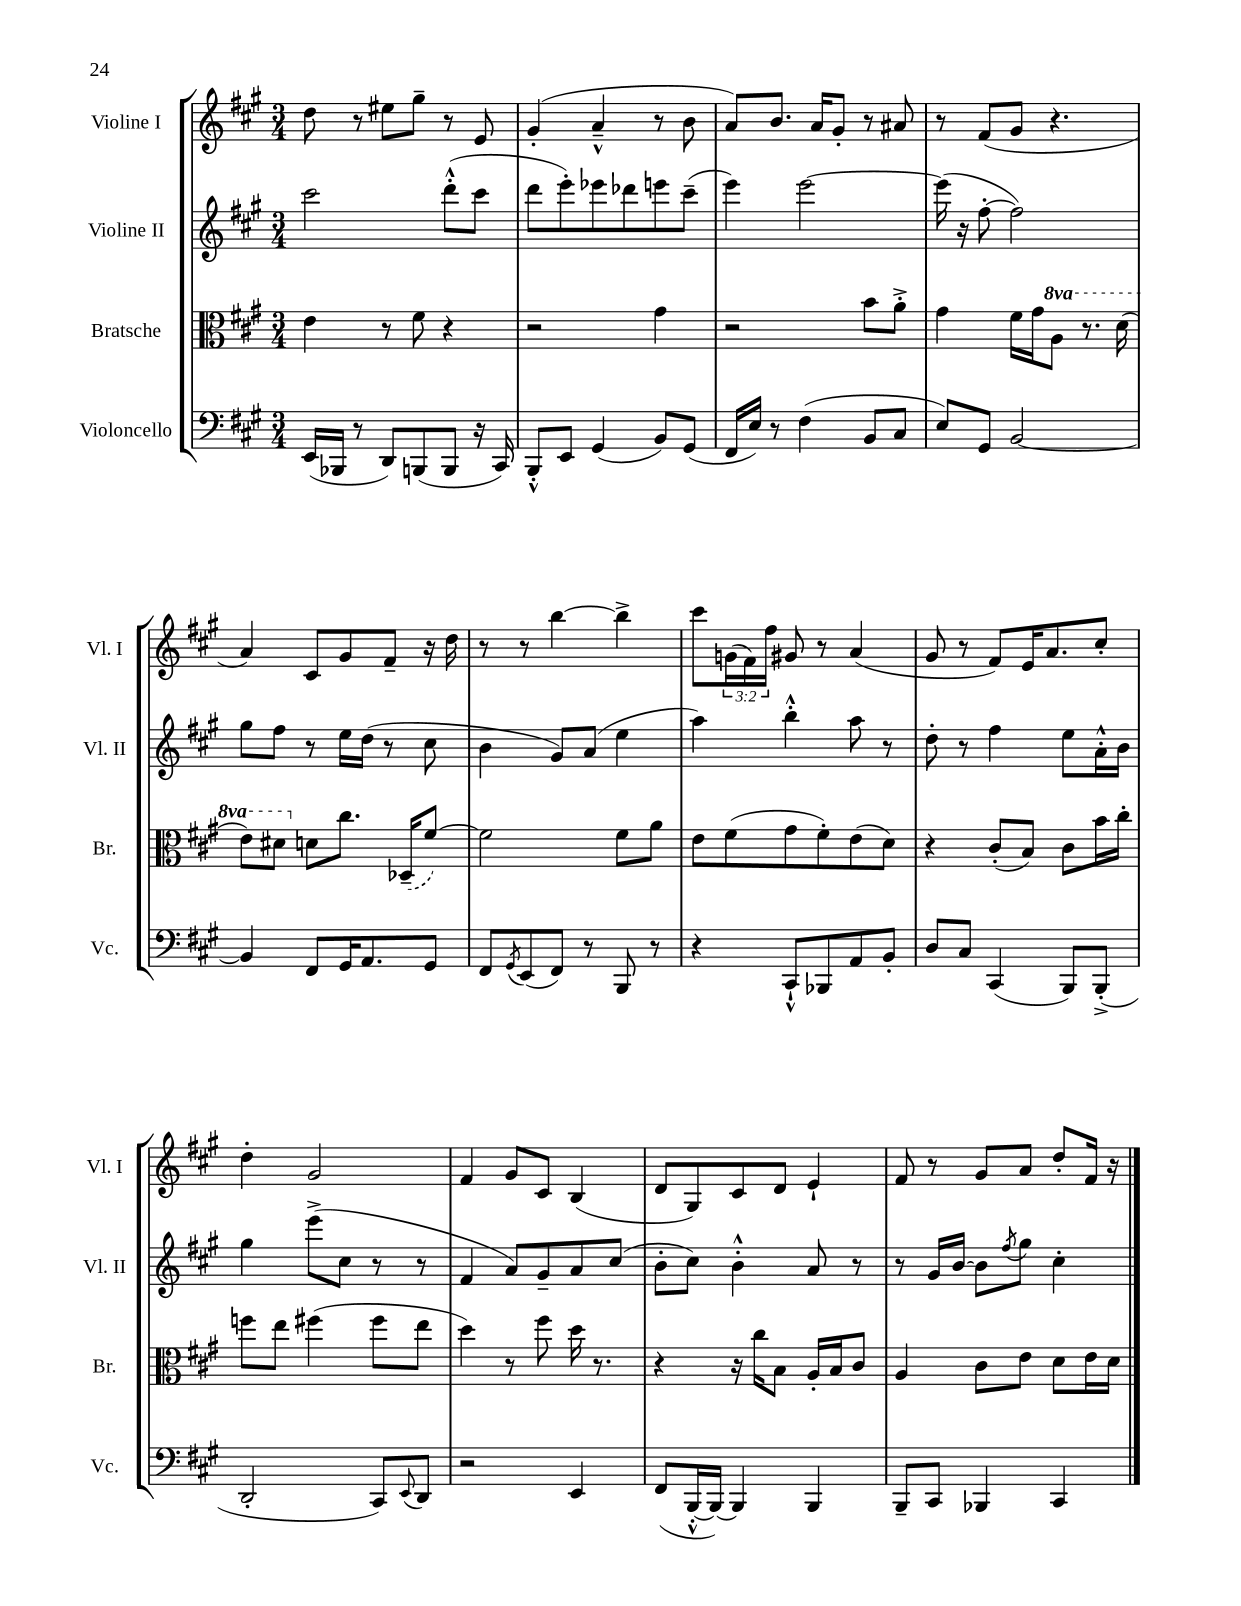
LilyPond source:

<<
\new StaffGroup <<
\new Staff = "s0" \with { instrumentName = "Violine I" shortInstrumentName = "Vl. I" } {
    \clef treble \key a \major \numericTimeSignature \time 3/4 \override Staff.TupletNumber.text = #tuplet-number::calc-fraction-text
    d''8 r8 eis''8 gis''8-- r8 e'8 |
    gis'4-.( a'4---^ r8 b'8 |
    a'8) b'8. a'16 gis'8-. r8 ais'8 |
    r8 fis'8( gis'8 r4. |
    a'4) cis'8 gis'8 fis'8-- r16 d''16 |
    r8 r8 b''4~ b''4-> |
    cis'''8 \tuplet 3/2 { g'16( fis'16) fis''16 } gis'8 r8 a'4( |
    gis'8 r8 fis'8) e'16 a'8. cis''8-. |
    d''4-. gis'2 |
    fis'4 gis'8 cis'8 b4( |
    d'8 gis8) cis'8 d'8 e'4-! |
    fis'8 r8 gis'8 a'8 d''8-. fis'16 r16 \bar "|." |
}
\new Staff = "s1" \with { instrumentName = "Violine II" shortInstrumentName = "Vl. II" } {
    \clef treble \key a \major \numericTimeSignature \time 3/4
    cis'''2 d'''8-.-^( cis'''8 |
    d'''8 e'''8-.) ees'''8 des'''8 e'''8 cis'''8--( |
    e'''4) e'''2~ |
    e'''16( r16 fis''8~-. fis''2) |
    gis''8 fis''8 r8 e''16 d''16( r8 cis''8 |
    b'4 gis'8) a'8( e''4 |
    a''4) b''4-.-^ a''8 r8 |
    d''8-. r8 fis''4 e''8 a'16-.-^ b'16 |
    gis''4 e'''8->( cis''8 r8 r8 |
    fis'4 a'8) gis'8-- a'8 cis''8( |
    b'8-. cis''8) b'4-.-^ a'8 r8 |
    r8 gis'16 b'16~ b'8 \acciaccatura { fis''8 } gis''8 cis''4-. \bar "|." |
}
\new Staff = "s2" \with { instrumentName = "Bratsche" shortInstrumentName = "Br." } {
    \clef alto \key a \major \numericTimeSignature \time 3/4 \set Staff.ottavationMarkups = #ottavation-simple-ordinals
    e'4 r8 fis'8 r4 |
    r2 gis'4 |
    r2 b'8 a'8-.-> |
    gis'4 fis'16 gis'16 \ottava #1 a'8 r8. d''16( |
    e''8) dis''8 \ottava #0 d'!8 cis''8. \once \slurDashed des16--( fis'8~) |
    fis'2 fis'8 a'8 |
    e'8 fis'8( gis'8 fis'8-.) e'8( d'8) |
    r4 cis'8-.( b8) cis'8 b'16 cis''16-. |
    f''8 e''8 fis''4( fis''8 e''8 |
    d''4) r8 fis''8 d''16 r8. |
    r4 r16 cis''16 b8 a16-. b16 cis'8 |
    a4 cis'8 e'8 d'8 e'16 d'16 \bar "|." |
}
\new Staff = "s3" \with { instrumentName = "Violoncello" shortInstrumentName = "Vc." } {
    \clef bass \key a \major \numericTimeSignature \time 3/4
    e,16( bes,,16 r8 d,8) b,,8( b,,8 r16 cis,16) |
    b,,8-.-^ e,8 gis,4( b,8) gis,8( |
    fis,16 e16) r8 fis4( b,8 cis8 |
    e8) gis,8 b,2~ |
    b,4 fis,8 gis,16 a,8. gis,8 |
    fis,8 \acciaccatura { gis,8 } e,8( fis,8) r8 b,,8 r8 |
    r4 cis,8-!-^ bes,,8 a,8 b,8-. |
    d8 cis8 cis,4( b,,8) b,,8-.->( |
    d,2-. cis,8) \appoggiatura { e,8 } d,8 |
    r2 e,4 |
    fis,8( b,,16~-.-^ b,,16~) b,,4 b,,4 |
    b,,8-- cis,8 bes,,4 cis,4 \bar "|." |
}
>>
>>
\layout { \context { \Score \remove "Bar_number_engraver" } }
